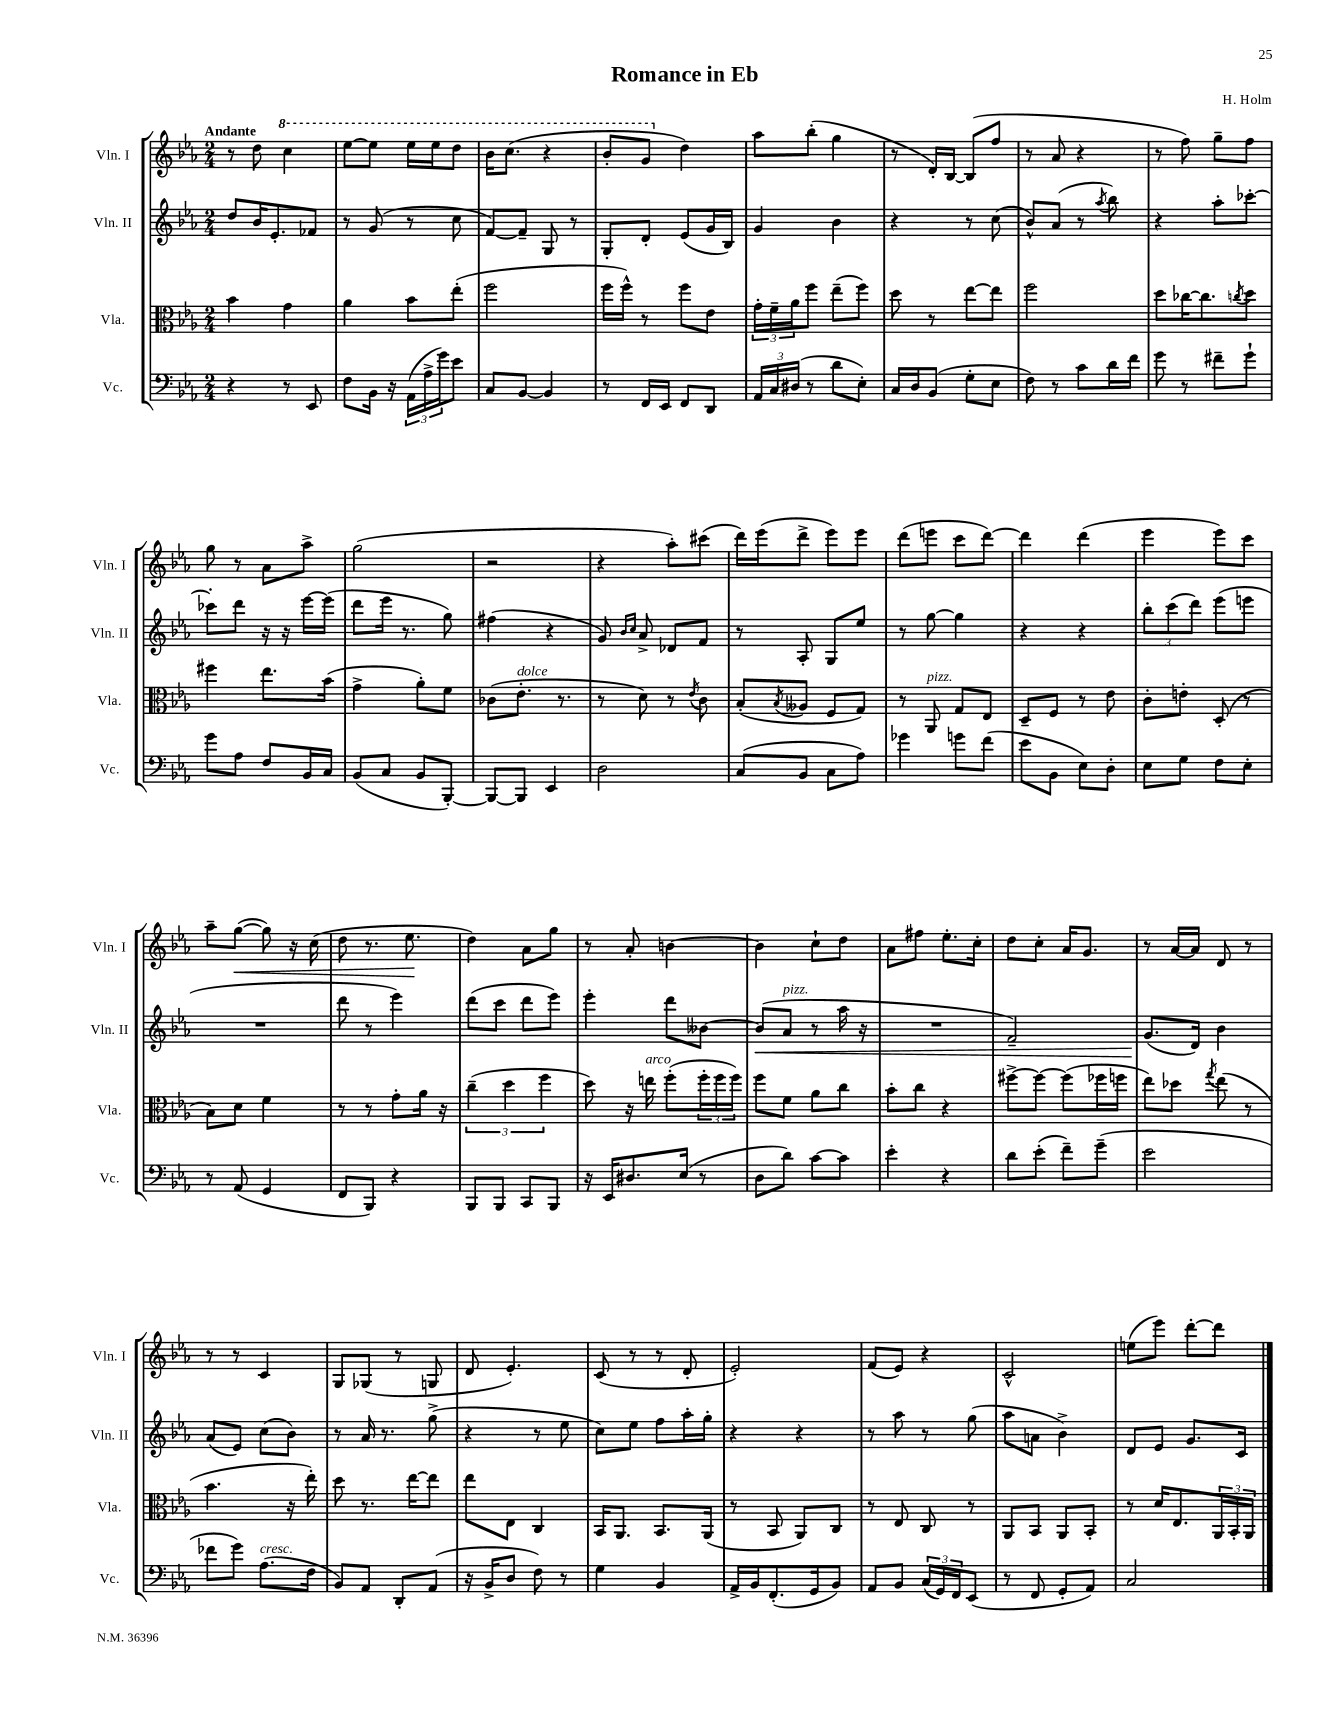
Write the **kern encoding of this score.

**kern	**kern	**kern	**dynam	**kern	**dynam
*part4	*part3	*part2	*part2	*part1	*part1
*staff4	*staff3	*staff2	*staff2	*staff1	*staff1
*I"Vc.	*I"Vla.	*I"Vln. II	*	*I"Vln. I	*
*I'Vc.	*I'Vla.	*I'Vln. II	*	*I'Vln. I	*
*clefF4	*clefC3	*clefG2	*	*clefG2	*
*k[b-e-a-]	*k[b-e-a-]	*k[b-e-a-]	*	*k[b-e-a-]	*
*M2/4	*M2/4	*M2/4	*	*M2/4	*
=1	=1	=1	=1	=1	=1
!	!	!	!	!LO:TX:a:B:t=Andante	!
4r	4b-\	8dd/L	.	8r	.
.	.	16b-/K	.	8dd\	.
.	.	8.e-'/	.	.	.
*	*	*	*	*8va	*
8r	4g\	.	.	4ccc\	.
8EE-/	.	8f-X/J	.	.	.
=2	=2	=2	=2	=2	=2
8F\L	4a-\	8r	.	[8eee-\L	.
16BB-\Jk	.	(8g/	.	8eee-\J]	.
16r	.	.	.	.	.
(24AA-\LL	8b-\L	8r	.	16eee-\LL	.
24A-^\	.	.	.	.	.
.	.	.	.	16eee-\J	.
24g\J)	.	.	.	.	.
8e-\J	(8ee-'\J	8cc\	.	8ddd\J	.
=3	=3	=3	=3	=3	=3
8C/L	2ff\	[8f/L)	.	16bb-\KL	.
.	.	.	.	(8.ccc\J	.
[8BB-/J	.	8f~/J]	.	.	.
4BB-/]	.	8G/	.	4r	.
.	.	8r	.	.	.
=4	=4	=4	=4	=4	=4
8r	16ff\LL	8G'/L	.	8bb-'/L	.
.	16ff^^\JJ)	.	.	.	.
16FF/LL	8r	8d'/J	.	8gg/J	.
16EE-/JJ	.	.	.	.	.
*	*	*	*	*X8va	*
8FF/L	8ff\L	(8e-/L	.	4dd\)	.
8DD/J	8e-\J	16g/L	.	.	.
.	.	16B-/JJ)	.	.	.
=5	=5	=5	=5	=5	=5
24AA-/LL	24g'\LL	4g/	.	8aa-\L	.
24C/	24f~\	.	.	.	.
(24D#X/JJ	24a-\J	.	.	.	.
8r	8ff\J	.	.	(8bb-'\J	.
8d\L	(8ee-~\L	4b-\	.	4gg\	.
8E-'\J)	8ff\J)	.	.	.	.
=6	=6	=6	=6	=6	=6
16C/LL	8dd\	4r	.	8r	.
16D/J	.	.	.	.	.
(8BB-/J	8r	.	.	16d'/LL)	.
.	.	.	.	[16B-/JJ	.
8G'\L	[8ee-\L	8r	.	(8B-/L]	.
8E-\J	8ee-\J]	(8cc\	.	8ff/J	.
=7	=7	=7	=7	=7	=7
8F\)	2ff\	8b-^^/L)	.	8r	.
8r	.	(8a-/J	.	8a-/	.
8c\L	.	8r	.	4r	.
.	.	8qaa-/	.	.	.
16d\L	.	8bb-\)	.	.	.
16f\JJ	.	.	.	.	.
=8	=8	=8	=8	=8	=8
8g\	8dd\L	4r	.	8r	.
8r	[16cc-X\K	.	.	8ff\)	.
.	8.cc-\]	.	.	.	.
8f#X~\L	.	8aa-'\L	.	8gg~\L	.
.	8qccn/	.	.	.	.
8g`\J	8dd\J	[8ccc-X'\J	.	8ff\J	.
!!LO:LB:g=z
=9	=9	=9	=9	=9	=9
8g\L	4ff#X\	8ccc-X'\L]	.	8gg\	.
8A-\J	.	8ddd\J	.	8r	.
8F/L	8.ee-\L	16r	.	8a-\L	.
.	.	16r	.	.	.
16BB-/L	.	[16eee-\LL	.	8aa-^\J	.
16C/JJ	(16b-\Jk	(16eee-\JJ]	.	.	.
=10	=10	=10	=10	=10	=10
(8BB-/L	4g^\	8ddd\L	.	(2gg\	.
8C/J	.	16eee-\Jk	.	.	.
.	.	8.r	.	.	.
8BB-/L	8a-'\L)	.	.	.	.
[8BBB-'/J)	8f\J	8gg\)	.	.	.
=11	=11	=11	=11	=11	=11
8BBB-/L_	(8c-X\L	(4ff#X\	.	2r	.
!	!LO:TX:a:i:t=dolce	!	!	!	!
8BBB-/J]	8.e-'\J	.	.	.	.
4EE-/	.	4r	.	.	.
.	8.r	.	.	.	.
=12	=12	=12	=12	=12	=12
2D\	8r	8g/)	.	4r	.
.	.	16qqb-/LL	.	.	.
.	.	16qqcc/JJ	.	.	.
.	8d\)	8a-^/	.	.	.
.	8r	8d-X/L	.	8aa-'\L)	.
.	8qe-/	.	.	.	.
.	8c\	8f/J	.	(8ccc#X\J	.
=13	=13	=13	=13	=13	=13
(8C/L	(8B-'/L	8r	.	16ddd\LL)	.
.	.	.	.	(16eee-\J	.
.	8qB-/	.	.	.	.
8BB-/J	8A--X/J	8A-'/	.	8ddd^\J	.
8C\L	8F/L	8G/L	.	8eee-\L)	.
8A-\J)	8G/J)	8ee-/J	.	8eee-\J	.
=14	=14	=14	=14	=14	=14
4g-X\	8r	8r	.	(8ddd\L	.
!	!LO:TX:a:i:t=pizz.	!	!	!	!
.	8AA-/	[8gg\	.	8eeen\J	.
8gn\L	8G/L	4gg\]	.	8ccc\L	.
(8f\J	8E-/J	.	.	[8ddd\J)	.
=15	=15	=15	=15	=15	=15
8e-\L	8D~/L	4r	.	4ddd\]	.
8BB-\J	8F/J	.	.	.	.
8E-\L)	8r	4r	.	(4ddd\	.
8D'\J	8e-\	.	.	.	.
=16	=16	=16	=16	=16	=16
8E-\L	8c'\L	12bb-'\L	.	4eee-\	.
.	.	(12ccc\	.	.	.
8G\J	8en'\J	.	.	.	.
.	.	12ddd\J)	.	.	.
8F\L	(8D'/	(8eee-\L	.	8eee-\L)	.
8E-'\J	8r	8eeen\J	.	8ccc\J	.
!!LO:LB:g=z
=17	=17	=17	=17	=17	=17
8r	8B-\L)	2r	.	8aa-~\L	.
!	!	!	!	!	!LO:HP:b
(8AA-/	8d\J	.	.	([8gg\J	<
4GG/	4f\	.	.	8gg\])	.
.	.	.	.	16r	.
.	.	.	.	(16cc\	.
=18	=18	=18	=18	=18	=18
8FF/L	8r	8ddd\	.	8dd\	.
8BBB-/J)	8r	8r	.	8.r	.
4r	8g'\L	4eee-\)	.	.	.
.	.	.	.	8.ee-\	.
.	16a-\Jk	.	.	.	.
.	16r	.	.	.	.
.	.	.	.	.	[
=19	=19	=19	=19	=19	=19
8BBB-/L	(6cc~\	(8ddd\L	.	4dd\)	.
8BBB-/J	.	8ccc\J	.	.	.
.	6dd\	.	.	.	.
8CC/L	.	8ddd\L	.	8a-\L	.
.	6ff\	.	.	.	.
8BBB-/J	.	8eee-\J)	.	8gg\J	.
=20	=20	=20	=20	=20	=20
16r	8dd\)	4eee-'\	.	8r	.
16EE-/KL	.	.	.	.	.
8.D#X/	16r	.	.	8a-'/	.
!	!LO:TX:a:i:t=arco	!	!	!	!
.	16een\	.	.	.	.
.	(8ff'\L	8ddd\L	.	[4bn\	.
(16E-/Jk	.	.	.	.	.
8r	24ff'\L	[8b--X\J	.	.	.
.	24ff\	.	.	.	.
.	24ff\JJ)	.	.	.	.
=21	=21	=21	=21	=21	=21
!	!	!	!LO:HP:b	!	!
8D\L	8ff\L	(8b--/L]	<	4b\]	.
!	!	!LO:TX:a:i:t=pizz.	!	!	!
8d\J)	8f\J	8a-/J	.	.	.
[8c\L	8a-\L	8r	.	8cc`\L	.
8c\J]	8cc\J	16aa-\	.	8dd\J	.
.	.	16r	.	.	.
=22	=22	=22	=22	=22	=22
4e-'\	8b-'\L	2r	.	8a-\L	.
.	8cc\J	.	.	8ff#X\J	.
4r	4r	.	.	8.ee-'\L	.
.	.	.	.	16cc'\Jk	.
=23	=23	=23	=23	=23	=23
8d\L	[8ff#X^\L	2f~/)	.	8dd\L	.
(8e-'\J	8ff#\J_	.	.	8cc'\J	.
8f~\L)	(8ff#\L]	.	.	16a-/KL	.
.	.	.	.	8.g/J	.
(8g~\J	16ff-X\L	.	.	.	.
.	16ffn\JJ	.	.	.	.
=24	=24	=24	=24	=24	=24
2e-\	8ee-\L)	(8.g/L	.	8r	.
.	8dd-X\J	.	.	[16a-/LL	.
.	.	16d/Jk)	[	16a-/JJ]	.
.	8qgg/	.	.	.	.
.	(8ee-\	4b-\	.	8d/	.
.	8r	.	.	8r	.
!!LO:LB:g=z
=25	=25	=25	=25	=25	=25
8f-X\L	4.b-\	(8a-/L	.	8r	.
8g\J)	.	8e-/J)	.	8r	.
!LO:TX:a:i:t=cresc.	!	!	!	!	!
(8.A-\L	.	(8cc\L	.	4c/	.
.	16r	8b-\J)	.	.	.
16F\Jk	16ee-'\)	.	.	.	.
=26	=26	=26	=26	=26	=26
8BB-/L)	8dd\	8r	.	8G/L	.
8AA-/J	8.r	16a-/	.	(8G-X/J	.
.	.	8.r	.	.	.
8DD'/L	.	.	.	8r	.
.	[16ee-\KL	.	.	.	.
(8AA-/J	8ee-\J]	(8gg^\	.	8Gn/	.
=27	=27	=27	=27	=27	=27
16r	8ee-\L	4r	.	8d/	.
16BB-^/KL	.	.	.	.	.
8D/J	8E-\J	.	.	4.e-'/)	.
8F\)	4C/	8r	.	.	.
8r	.	8ee-\	.	.	.
=28	=28	=28	=28	=28	=28
4G\	16BB-/KL	8cc\L)	.	(8c/	.
.	8.AA-/J	.	.	.	.
.	.	8ee-\J	.	8r	.
4BB-/	8.BB-/L	8ff\L	.	8r	.
.	.	16aa-'\L	.	8d'/	.
.	(16AA-/Jk	16gg'\JJ	.	.	.
=29	=29	=29	=29	=29	=29
16AA-^/LL	8r	4r	.	2e-'/)	.
16BB-/J	.	.	.	.	.
(8.FF'/	8BB-/	.	.	.	.
.	8AA-/L)	4r	.	.	.
16GG/k	.	.	.	.	.
8BB-/J)	8C/J	.	.	.	.
=30	=30	=30	=30	=30	=30
8AA-/L	8r	8r	.	(8f/L	.
8BB-/J	8E-/	8aa-\	.	8e-/J)	.
(24C/LL	8C/	8r	.	4r	.
24GG/)	.	.	.	.	.
24FF/J	.	.	.	.	.
(8EE-/J	8r	(8gg\	.	.	.
=31	=31	=31	=31	=31	=31
8r	8AA-/L	8aa-\L	.	2c^^/	.
8FF/	8BB-/J	8an\J	.	.	.
8GG'/L	8AA-/L	4b-^\)	.	.	.
8AA-/J)	8BB-'/J	.	.	.	.
=32	=32	=32	=32	=32	=32
2C/	8r	8d/L	.	(8een\L	.
.	16d/KL	8e-/J	.	8eee-\J)	.
.	8.E-/	.	.	.	.
.	.	8.g/L	.	[8ddd'\L	.
.	24AA-/L	.	.	8ddd\J]	.
.	24BB-'/	.	.	.	.
.	.	16c/Jk	.	.	.
.	24AA-/JJ	.	.	.	.
==	==	==	==	==	==
*-	*-	*-	*-	*-	*-
